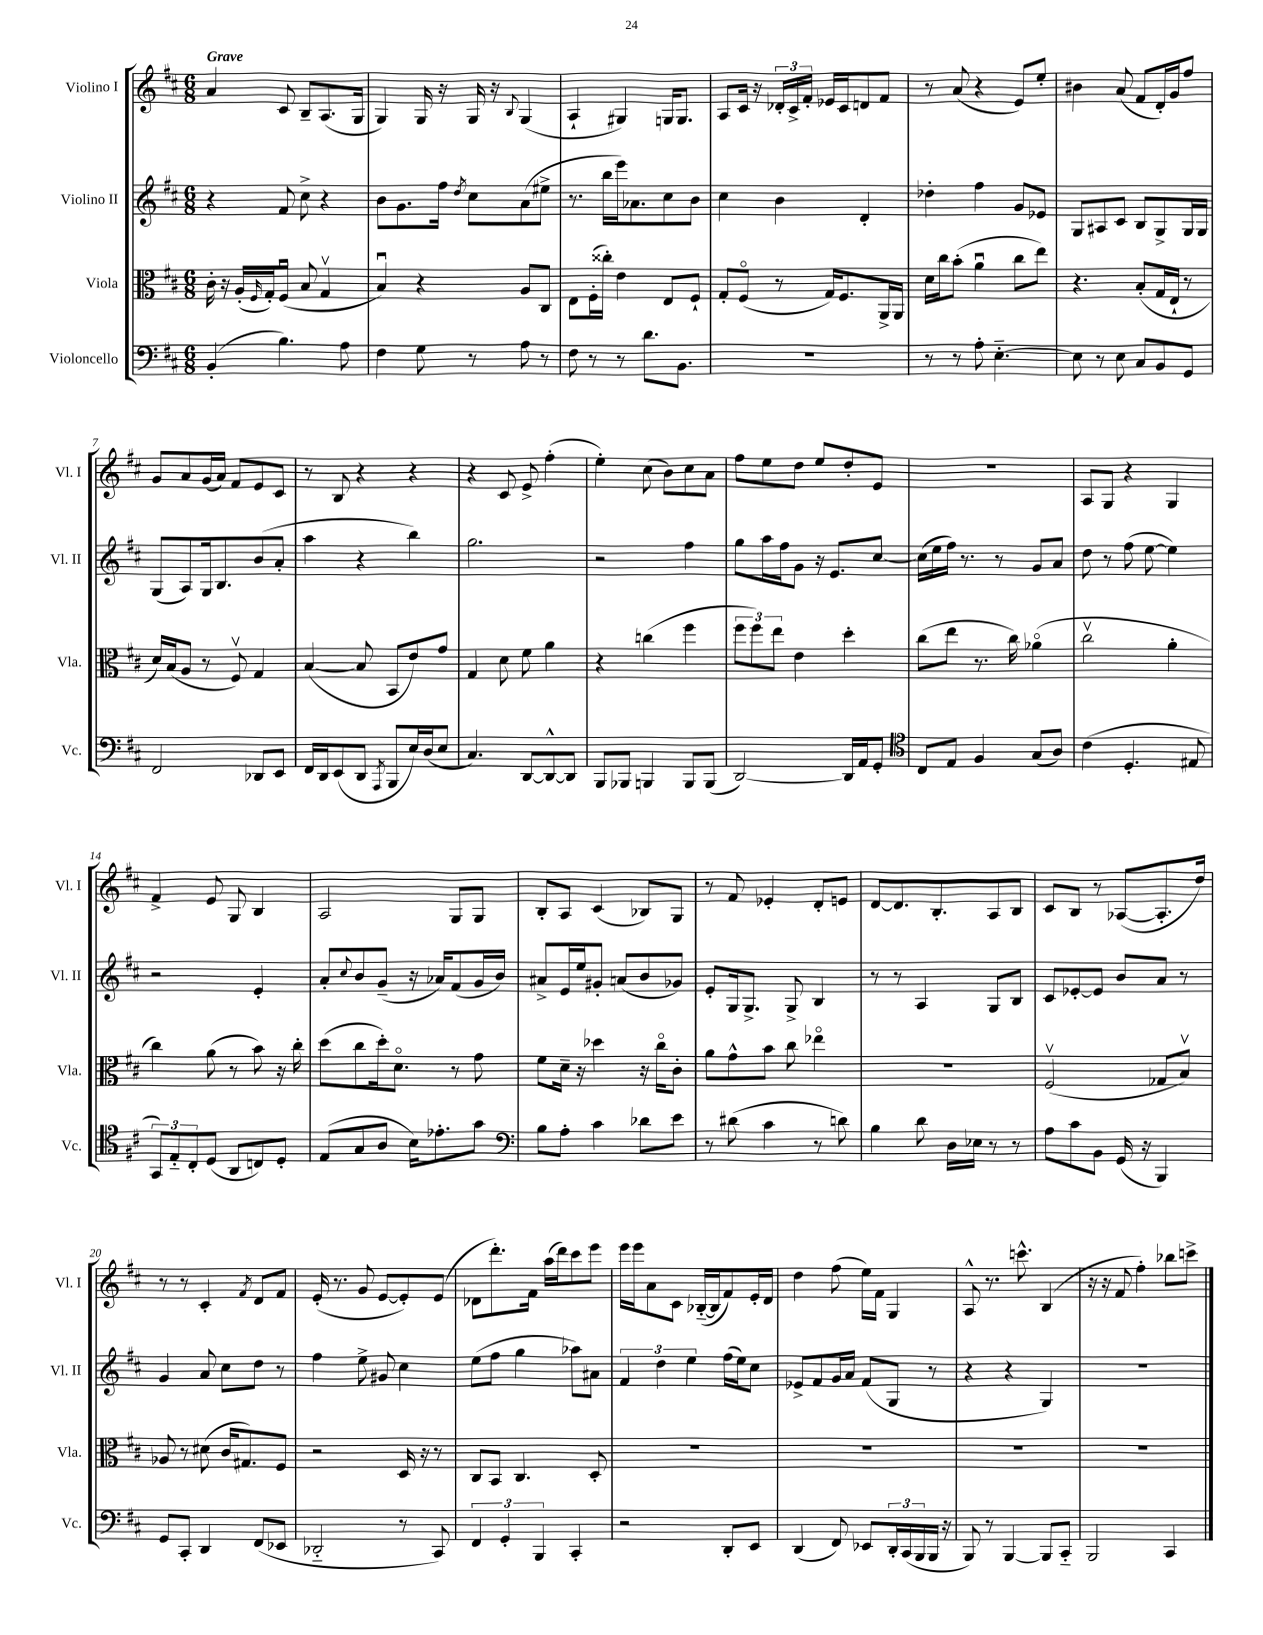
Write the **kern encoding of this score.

**kern	**kern	**kern	**kern
*part4	*part3	*part2	*part1
*staff4	*staff3	*staff2	*staff1
*I"Violoncello	*I"Viola	*I"Violino II	*I"Violino I
*I'Vc.	*I'Vla.	*I'Vl. II	*I'Vl. I
*clefF4	*clefC3	*clefG2	*clefG2
*k[f#c#]	*k[f#c#]	*k[f#c#]	*k[f#c#]
*M6/8	*M6/8	*M6/8	*M6/8
=1	=1	=1	=1
!	!	!	!LO:TX:a:B:t=Grave
(4BB'/	16c#'\	4r	4a/
.	16r	.	.
.	(16A'/LL	.	.
.	16qqF#/	.	.
.	16G'/J)	.	.
4.B\)	(8F#u/J	8f#/	8c#/
.	8B/	8cc#^\	8B~/L
.	4Gv/	4r	(8.A/
8A\	.	.	.
.	.	.	16G/Jk
=2	=2	=2	=2
4F#\	4Bu/)	8b\L	4G/)
.	.	8.g\	.
8G\	4r	.	16G/
.	.	16ff#\Jk	16r
.	.	8qdd/	.
8r	.	8cc#\L	16G/
.	.	.	16r
.	.	.	8qqB/
8A\	8A/L	(8a\	(4G/
8r	8C#/J	8ee#X^\J	.
=3	=3	=3	=3
8F#\	8E\L	8.r	4A`/
8r	(16F#'\L	.	.
.	16cc##X'\JJ)	16bb\LL	.
8r	4e\	16eee\J)	4G#X/)
.	.	8.a-X\	.
8.d\L	.	.	.
.	8E/L	8cc#\	16Gn/KL
8.BB\J	.	.	8.G/J
.	8F#`/J	8b\J	.
=4	=4	=4	=4
2.r	8G'/L	4cc#\	8A/L
.	(8F#/J	.	16c#/Jk
.	.	.	16r
.	8r	4b\	24d-X'/LL
.	.	.	24c#^/
.	.	.	24f#'/JJ
.	16G/KL)	.	16e-X/LL
.	8.F#/	.	16c#/J
.	.	4d'/	8dn/
.	16AA^/L	.	8f#/J
.	16AA/JJ	.	.
=5	=5	=5	=5
8r	16d\LL	4dd-X'\	8r
.	16cc#\J	.	.
8r	(8b'\J	.	(8a/
8A'\	4au\	4ff#\	4r
[4.E\	.	.	.
.	8cc#\L	8g/L	8e/L)
.	8ee\J)	8e-X/J	8ee'/J
=6	=6	=6	=6
8E\]	4.r	8G/L	4b#X\
8r	.	8A#X/	.
8E\	.	8c#/J	(8a/
8C#/L	(8B'/L	8B/L	8f#/L
8BB/	16G/L	8G^/	16d'/L)
.	16E`/JJ	.	16g/J
8GG/J	8r	16G/L	8ff#/J
.	.	16G/JJ	.
!!LO:LB:g=z
=7	=7	=7	=7
2FF#/	16d/LL)	(8G/L	8g/L
.	(16B/J	.	.
.	8A/J	8A/)	8a/
.	8r	16G/k	(16g/L
.	.	8.B/	16a/JJ)
.	8F#v/)	.	8f#/L
8DD-X/L	4G/	(8b/	8e/
8EE/J	.	8a'/J	8c#/J
=8	=8	=8	=8
16FF#/LL	([4B/	4aa\	8r
16DD/J	.	.	.
(8EE/	.	.	8B/
8DD/J	8B/]	4r	4r
8qAAA/	.	.	.
8BBB/L	8BB/L	.	.
16E/L)	8e/)	4bb\)	4r
(16D/J	.	.	.
8E/J	8g/J	.	.
=9	=9	=9	=9
4.C#/)	4G/	2.gg\	4r
.	8d\	.	8c#/
[8DD/L	8f#\	.	8e^/
8DD^^/_	4a\	.	(4ff#'\
8DD/J]	.	.	.
=10	=10	=10	=10
8BBB/L	4r	2r	4ee'\)
8BBB-X/J	.	.	.
4BBBn/	(4ccn\	.	(8cc#\
.	.	.	8b\L)
8BBB/L	4ff#\	4ff#\	8cc#\
(8BBB/J	.	.	8a\J
=11	=11	=11	=11
[2DD/)	12ff#\L	8gg\L	8ff#\L
.	12ff#\)	.	.
.	.	16aa\L	8ee\
.	12ee\J	.	.
.	.	16ff#\J	.
.	4e\	8g\J	8dd\J
.	.	16r	8ee/L
.	.	8.e/L	.
16DD/LL]	4dd'\	.	8dd'/
16AA/J	.	.	.
8GG'/J	.	[8cc#/J	8e/J
=12	=12	=12	=12
*clefC4	*	*	*
8C#/L	(8cc#\L	(16cc#\LL]	2.r
.	.	16ee\	.
8E/J	8ee\J	16ff#\JJ)	.
.	.	8.r	.
4F#/	8.r	.	.
.	.	8r	.
.	16cc#\)	.	.
(8G/L	(4a-X\	8g/L	.
8A/J)	.	8a/J	.
=13	=13	=13	=13
(4c#\	2cc#v\	8dd\	8A/L
.	.	8r	8G/J
4.D'/	.	(8ff#\	4r
.	.	[8ee\	.
.	4a'\	4ee\])	4G/
8E#X/	.	.	.
!!LO:LB:g=z
=14	=14	=14	=14
12GG/L)	4cc#\)	2r	4f#^/
12E/	.	.	.
12C#'/	.	.	.
(8D/J	(8a\	.	8e/
8AA/L	8r	.	8G/
8Cn/)	8b\)	4e'/	4B/
8D'/J	16r	.	.
.	16cc#'\	.	.
=15	=15	=15	=15
(8E/L	(8dd\L	8a'/L	2A/
.	.	8qqcc#/	.
8G/	8cc#\	8b/	.
8A/J	16dd'\k)	(8g~/J	.
.	8.d\J	.	.
16B\KL)	.	16r	.
8.e-X'\	.	16a-X/KL)	.
.	8r	(8f#/	8G/L
8g\J	8g\	16g/L	8G/J
.	.	16b/JJ)	.
=16	=16	=16	=16
*clefF4	*	*	*
8B\L	8f#\L	8a#X^/L	8B'/L
8A'\J	16d~\Jk	16e/L	8A/J
.	16r	16ee/J	.
4c#\	4dd-X\	8g#X'/J	(4c#/
.	.	(8an/L	.
8d-X\L	16r	8b/	8B-X/L)
.	16cc#\KL	.	.
8e\J	8c#'\J	8g-X/J)	8G/J
=17	=17	=17	=17
8r	8a\L	8e'/L	8r
(8d#X\	8g^^\	16G/k	8f#/
.	.	8.G^/J	.
4c#\	8b\J	.	4e-X'/
.	8cc#\	8G^/	.
8r	4ee-X\	4B/	8d'/L
8dn\)	.	.	8en/J
=18	=18	=18	=18
4B\	2.r	8r	[8d/L
.	.	8r	8.d/]
8d\	.	4A/	.
.	.	.	8.B'/
16D\LL	.	.	.
16E-X\JJ	.	.	.
8r	.	8G/L	8A/
8r	.	8B/J	8B/J
=19	=19	=19	=19
8A\L	(2F#v/	8c#/L	8c#/L
8c#\	.	[8e-X'/	8B/J
8BB\J	.	8e-/J]	8r
(16GG/	.	8b/L	([8A-X/L
16r	.	.	.
4BBB/)	8G-X/L	8a/J	8.A-'/]
.	8Bv/J)	8r	.
.	.	.	16dd/Jk)
!!LO:LB:g=z
=20	=20	=20	=20
8GG/L	8A-X/	4g/	8r
8CC#'/J	8r	.	8r
4DD/	(8d#X\	8a/	4c#'/
.	16c#/KL	8cc#\L	.
.	8.G#X/)	.	.
.	.	.	8qf#/
(8FF#/L	.	8dd\J	8d/L
8EE-X/J	8F#/J	8r	8f#/J
=21	=21	=21	=21
2DD-X/	2r	4ff#\	(16e'/
.	.	.	8.r
.	.	8ee^\	8g/
.	.	8g#X/	[8e/L
8r	16D/	4cc#\	8e'/])
.	16r	.	.
8CC#/)	8r	.	(8e/J
=22	=22	=22	=22
6FF#/	8C#/L	(8ee\L	8d-X\L
.	8BB/J	8ff#\J	8.ddd'\)
6GG'/	.	.	.
.	4.C#/	4gg\	.
.	.	.	16f#\Jk
6BBB/	.	.	.
.	.	.	(16aa\LL
.	.	.	16ddd\J)
4CC#'/	.	8aa-X\L)	8ccc#\
.	8D'/	8a#X\J	8eee\J
=23	=23	=23	=23
2r	2.r	6f#/	16eee\LL
.	.	.	16eee\J
.	.	.	8a\
.	.	6dd\	.
.	.	.	8c#\J
.	.	6ee\	.
.	.	.	([16B-X/LL
.	.	.	16B-/J]
8DD'/L	.	(16ff#\LL	8f#/)
.	.	16ee\J)	.
8EE/J	.	8cc#\J	16e'/L
.	.	.	16d/JJ
=24	=24	=24	=24
(4DD/	2.r	8e-X^/L	4dd\
.	.	8f#/	.
8FF#/)	.	16g/L	(8ff#\
.	.	16a/JJ	.
8EE-X/L	.	(8f#/L	16ee\LL)
.	.	.	16f#\JJ
24DD'/L	.	8G/J	4G/
(24CC#/	.	.	.
24BBB/	.	.	.
16BBB/JJ	.	8r	.
16r	.	.	.
=25	=25	=25	=25
8BBB/)	2.r	4r	8A^^/
8r	.	.	8.r
[4BBB/	.	4r	.
.	.	.	8.cccn^^\
8BBB/L]	.	4G/)	(4B/
8CC#/J	.	.	.
=26	=26	=26	=26
2BBB/	2.r	2.r	16r
.	.	.	16r
.	.	.	8f#/
.	.	.	4ff#'\)
4CC#/	.	.	8bb-X\L
.	.	.	8cccn^\J
==	==	==	==
*-	*-	*-	*-
